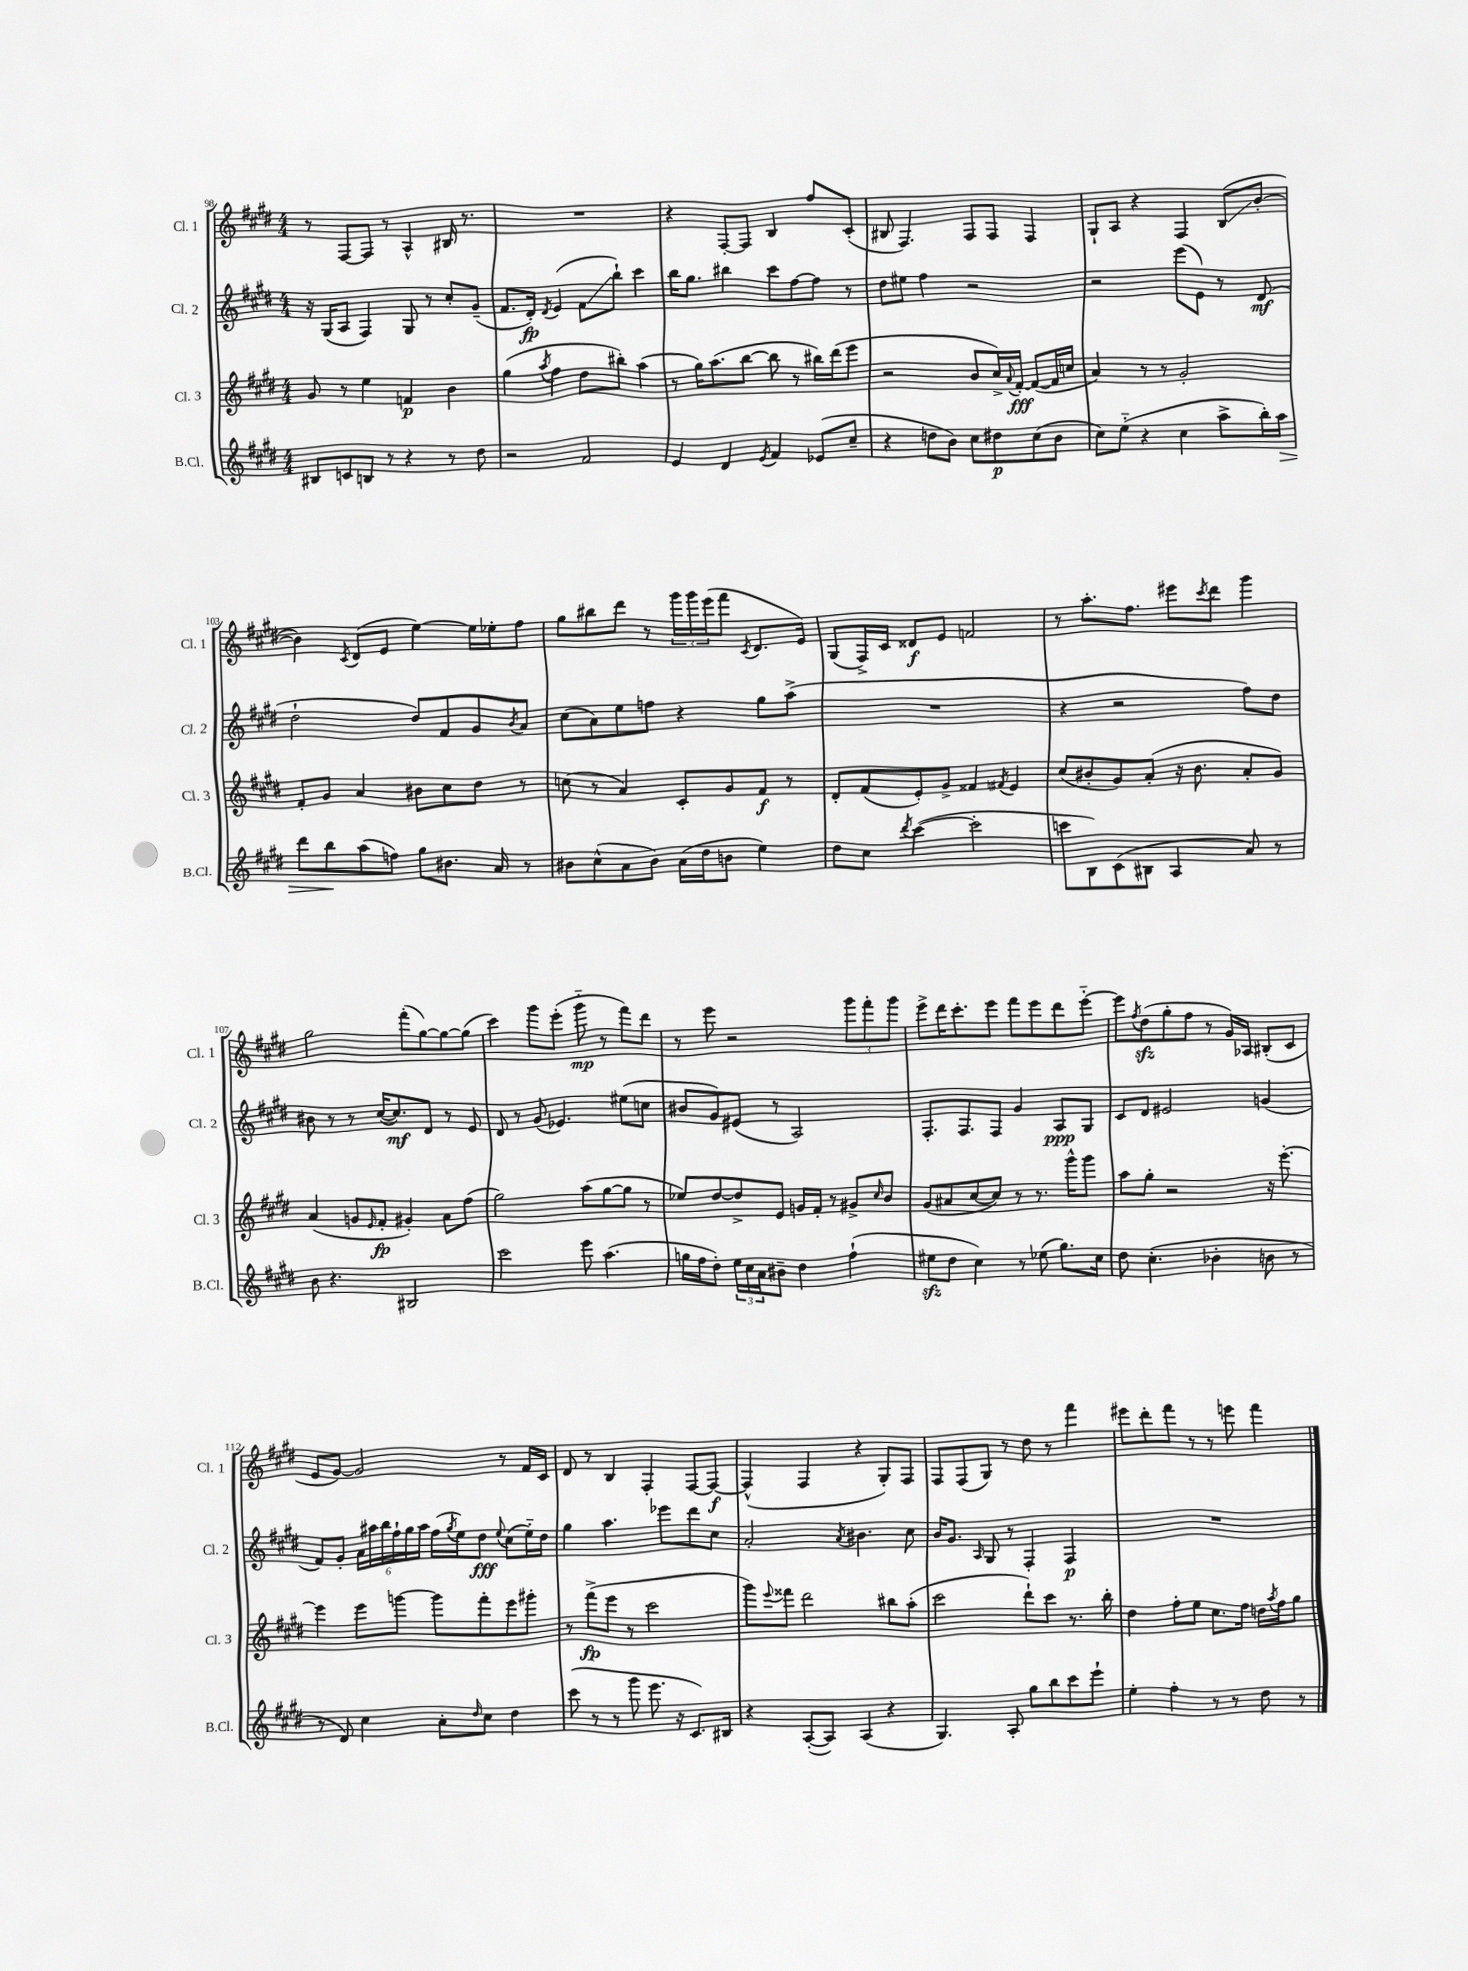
<<
\new StaffGroup <<
\new Staff = "s0" \with { instrumentName = "Cl. 1" shortInstrumentName = "Cl. 1" } {
    \clef treble \key e \major \numericTimeSignature \time 4/4
    r8 fis8~ fis8 r8 a4-^ bis16 r8. |
    R1 |
    r4 fis8~-. fis8 b4 fis''8 cis'8-.( |
    bis8 fis4.) fis8 fis8 fis4 |
    gis8-! a8 r4 fis4 b8\glissando( b'8~-. |
    b'4) \acciaccatura { cis'8 } dis'8( e'8 e''4~) e''16 ees''16-. fis''8 |
    gis''8 bis''8 dis'''8 r8 \tuplet 3/2 { gis'''16 gis'''16 e'''16( } fis'''8 \acciaccatura { cis'8 } dis'8. e'16) |
    gis8( fis16->) cis'16 disis'8\f e'8 f'2 |
    r8 a''8.-. fis''8. eis'''8 \acciaccatura { cis'''8 } dis'''8 gis'''4 |
    gis''2 fis'''8-.( gis''8~) gis''8~ gis''8( |
    cis'''4) gis'''8 e'''8-.( gis'''8-_\mp r8 fis'''8) dis'''8 |
    r8 e'''8 r2 \tuplet 3/2 { gis'''8 fis'''8-. gis'''8 } |
    e'''8-> dis'''16 cis'''8.-. e'''8 fis'''8 e'''8 dis'''8 e'''8~-_ |
    e'''8 \acciaccatura { fis''8 } dis''8\sfz( gis''8-. fis''8 r8 gis'16) aes16 bis8-.( cis'8 |
    e'8 gis'8~) gis'2 r8 fis'16 cis'16 |
    dis'8 r8 b4 fis4-. fis8~ fis8~\f |
    fis4-^( fis4 r4 gis8-.) fis8 |
    fis8 fis8( gis8) r8 dis''8 r8 fis'''4 |
    eis'''8 dis'''8-. fis'''8 r8 r8 e'''8 fis'''4 \bar "|." |
}
\new Staff = "s1" \with { instrumentName = "Cl. 2" shortInstrumentName = "Cl. 2" } {
    \clef treble \key e \major \numericTimeSignature \time 4/4
    r16 gis16( a8 fis4) gis8 r8 cis''8-. gis'8--( |
    fis'8. dis'16-.\fp) \acciaccatura { dis'8 } e'4( fis'8\glissando b''8-!) cis'''4 |
    b''16 gis''8. bis''4 cis'''8 fis''8~ fis''8 r8 |
    dis''8 eis''8 fis''4 r2 |
    r2 e'''8( e'8) r8 dis'8\mf( |
    dis''2-! dis''8) fis'8 gis'8 \acciaccatura { b'8 } a'8 |
    cis''8( a'8) e''8 f''8 r4 gis''8 a''8->( |
    R1 |
    r4 r2 fis''8) dis''8 |
    bis'8 r8 r8 cis''16~( cis''8.\mf) dis'8 r8 e'8 |
    dis'8 r8 gis'8( ees'4.) eis''8( c''8 |
    bis'8 gis'8) eis'8( r8 a2) |
    fis8.-. fis8. fis8 gis'4 a8\ppp gis8 |
    cis'8 dis'8 eis'2 g'4( |
    fis'8) gis'8-. \tuplet 6/4 { a'16 ais''16 b''16 fis''16-! gis''16 ais''16 } fis''16( \acciaccatura { gis''8 } e''16) dis''8\fff \appoggiatura { e''8 } cis''8( e''16-_) dis''16 |
    gis''4 a''4. ees'''8 dis'''8 cis''8 |
    a'2-. \acciaccatura { a'8 } bis'4. cis''8 |
    b'16 gis'8. \grace { a16 } gis8 r8 fis4-. fis4\p |
    R1 \bar "|." |
}
\new Staff = "s2" \with { instrumentName = "Cl. 3" shortInstrumentName = "Cl. 3" } {
    \clef treble \key e \major \numericTimeSignature \time 4/4
    gis'8 r8 e''4 f'4\p b'4 |
    gis''4( \acciaccatura { a''8 } fis''4 dis''8 bis''8-.) a''4( |
    r8 gis''16) a''8.( b''8~ b''8 r8 bis''16) dis'''16( e'''8 |
    r2 b'8 cis''16->) \appoggiatura { a'8 } fis'16~-.\fff fis'8~( fis'16 c''16 |
    a'4) r8 r8 gis'2-. |
    fis'8-. gis'8 a'4 bis'8 cis''8 dis''8 r8 |
    c''8( r8 a'4) cis'8-. gis'8 fis'8\f r8 |
    dis'8-. fis'8( e'8-.) gis'8-> fisis'4 \acciaccatura { fis'8 } e'4 |
    cis''8( bis'8-. gis'8) a'8-.( r16 bis'8. a'8-. gis'8) |
    a'4( g'8 \grace { e'16 } fis'8-.\fp gis'4-.) a'8 fis''8( |
    gis''2) a''8( gis''8~ gis''8 r8 |
    ees''8) dis''8~ dis''8-> e'8 g'16 fis'16-. r8 gis'8-> \grace { cis''16 } b'8 |
    gis'8( ais'8 cis''8~ cis''8) r8 r8. gis'''16-^ gis'''8 |
    a''8 gis''8-. r2 r16 e'''8.~-. |
    e'''4 e'''8 g'''8~ g'''8 fis'''8-. e'''8 gis'''8-. |
    r8 fis'''8->\fp( e'''8 r8 cis'''2 |
    gis'''8) \appoggiatura { e'''8 } fisis'''8 dis'''2 bis''8 a''8-.( |
    cis'''2 dis'''8-!) cis'''8 r8. b''16-. |
    dis''4 fis''8-. e''8 cis''8. fis''16 d''16 \acciaccatura { a''8 } fis''16 gis''8 \bar "|." |
}
\new Staff = "s3" \with { instrumentName = "B.Cl." shortInstrumentName = "B.Cl." } {
    \clef treble \key e \major \numericTimeSignature \time 4/4
    bis8 c'8 b8 r8 r4 r8 dis''8 |
    r2 fis'2 |
    e'4 dis'4 \acciaccatura { e'8 } fis'4 ees'8( cis''8-- |
    r4 d''8 b'8) cis''8 dis''8\p cis''8( b'8 |
    cis''8) e''8-_( r4 cis''4 a''8-> b''16-.) a''16\> |
    dis'''8 b''8\! a''8( f''8) gis''8 bis'8. a'16 r8 |
    bis'8 cis''8-^( a'8 bis'8) a'16( dis''16 b'8 e''4) |
    dis''8 cis''8 \acciaccatura { dis'''8 } cis'''4~( cis'''2-. |
    c'''8 b8) cis'8( bis8 a4 a'8) r8 |
    b'8 r4. bis2 |
    cis'''2 e'''8 a''4.( |
    g''16 fis''16 dis''8-.) \tuplet 3/2 { e''16 cis''16 a'16 } bis'8-- dis''4 fis''4-!( |
    eis''8\sfz dis''8 cis''4) r8 ees''8( gis''8.) cis''16 |
    dis''8 cis''4.-.( bes'4-. b'8 r8 |
    r8 dis'8) cis''4 a'8-. \grace { dis''16 } cis''8 dis''4 |
    cis'''8( r8 r8 gis'''8 e'''8. r16 cis'8.) bis16 |
    r4 a8~-.( a8) a4( r4 |
    gis4.) a8-. gis''8 b''8 cis'''8 e'''8-! |
    e''4-. fis''4-. r8 r8 dis''8 r8 \bar "|." |
}
>>
>>
\layout { \context { \Score currentBarNumber = #98 } }
